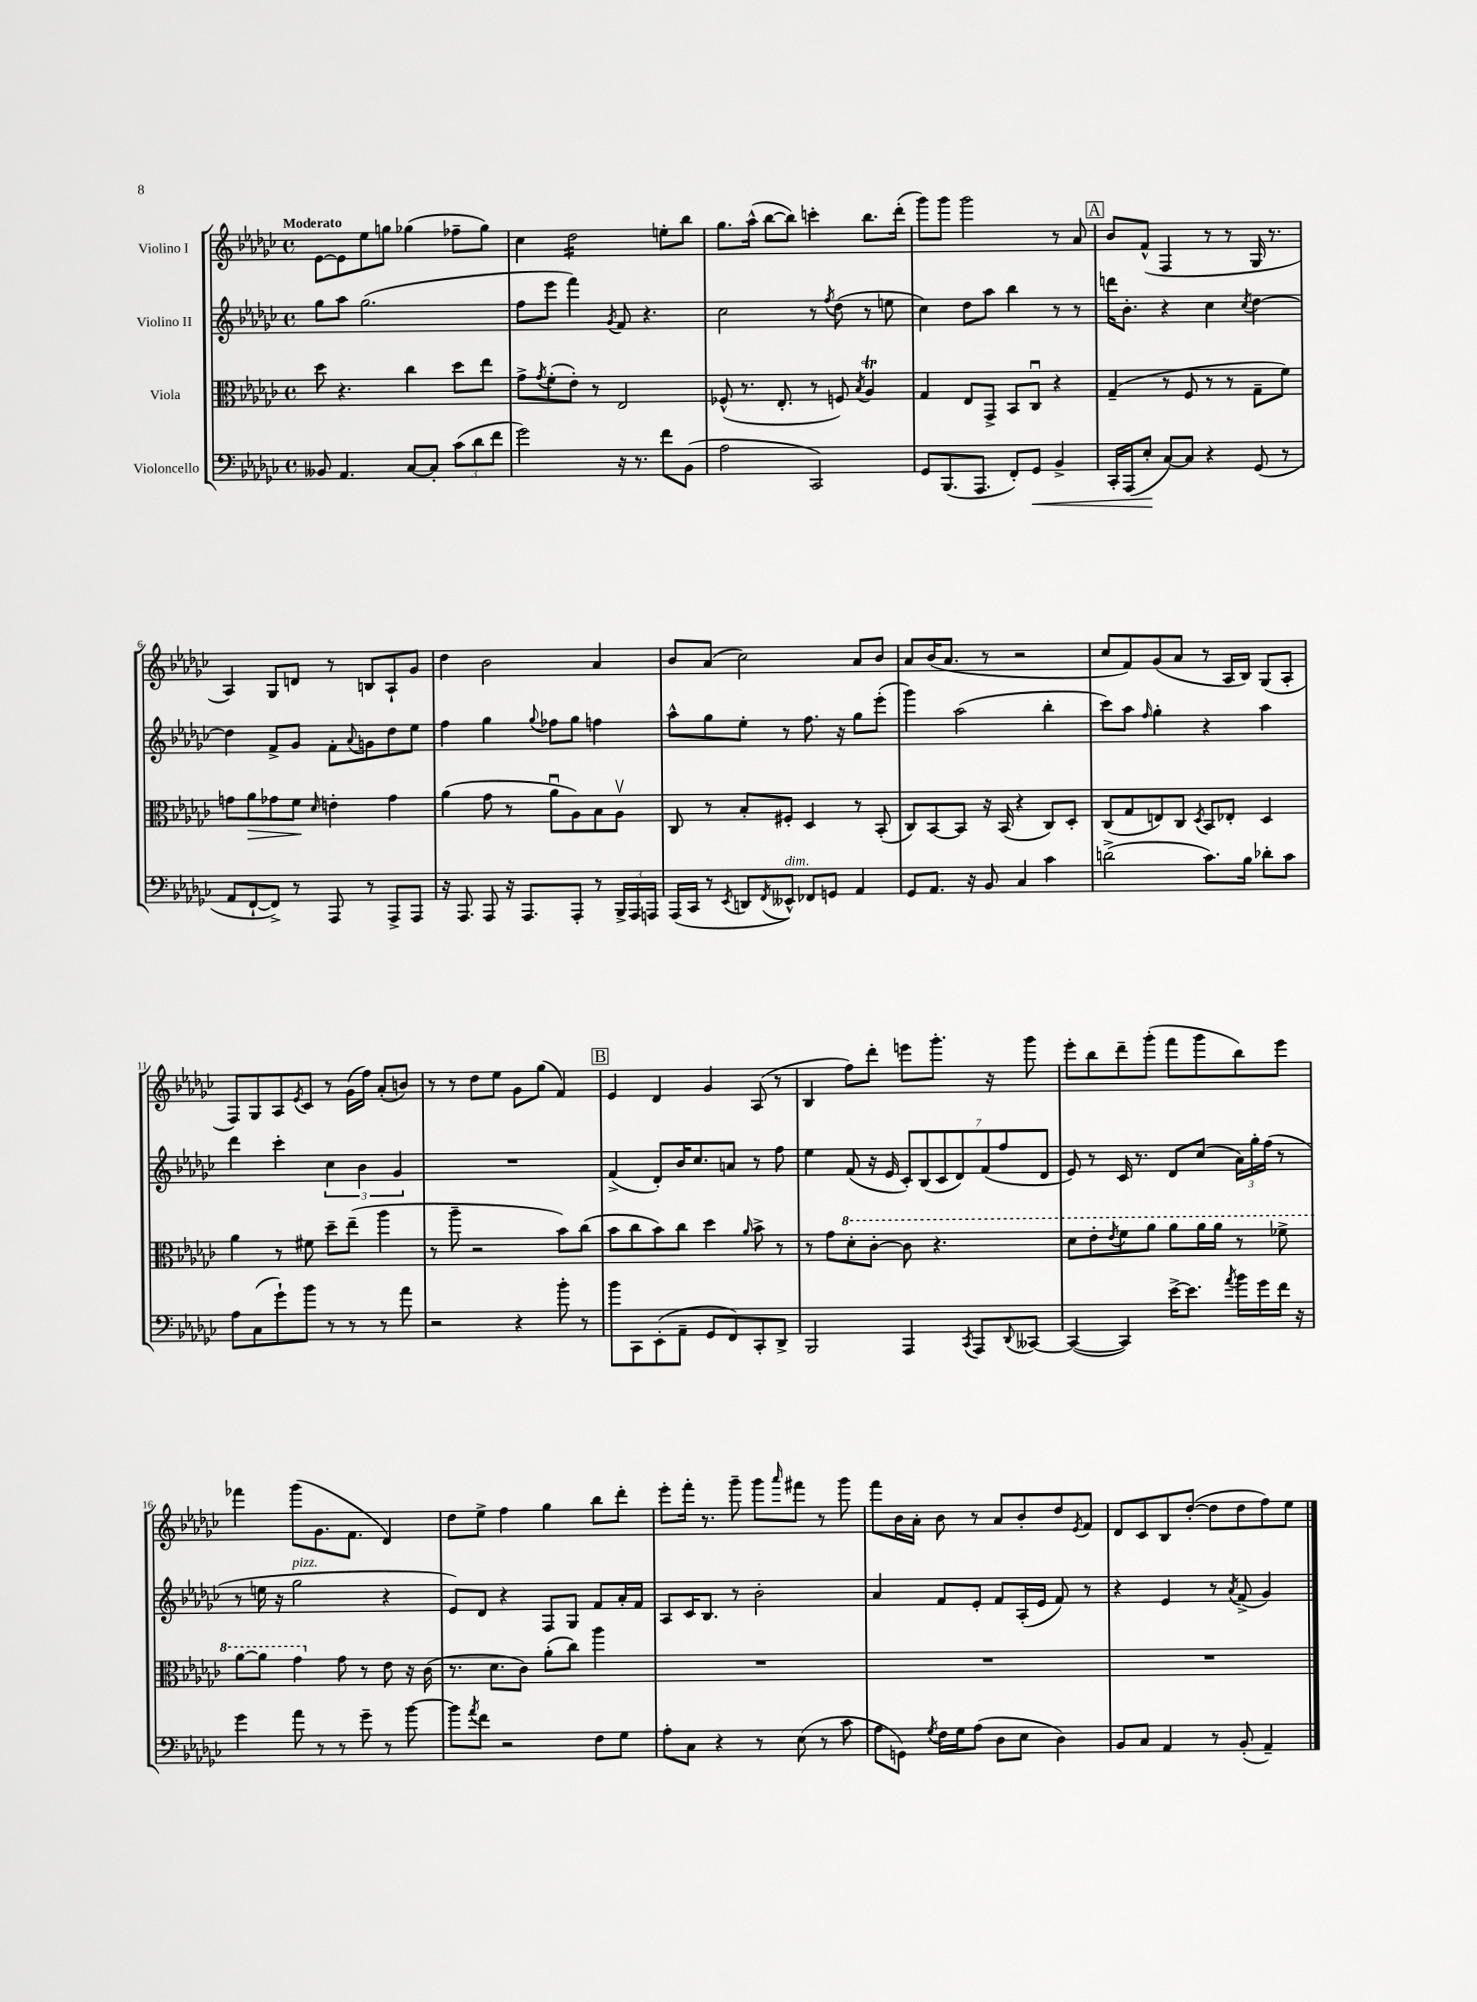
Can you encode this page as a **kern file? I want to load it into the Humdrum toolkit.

**kern	**kern	**kern	**kern
*staff4	*staff3	*staff2	*staff1
*clefF4	*clefC3	*clefG2	*clefG2
*k[b-e-a-d-g-c-]	*k[b-e-a-d-g-c-]	*k[b-e-a-d-g-c-]	*k[b-e-a-d-g-c-]
*M4/4	*M4/4	*M4/4	*M4/4
*met(c)	*met(c)	*met(c)	*met(c)
8BB--	8dd-	8gg-	[8e-
4.AA-	4.r	8aa-	8e-]
.	.	(2.gg-	8ee-
.	.	.	8gg
[8C-	4cc-	.	(4gg-
8C-']	.	.	.
(12c-	8dd-	.	8ff-~
12d-	.	.	.
.	8ee-	.	8gg-)
12f	.	.	.
=	=	=	=
2g-)	8g-^	8ff	4cc-
.	8qg-	.	.
.	(8f'	8eee-	.
.	8e-')	4fff)	2dd-
.	8r	.	.
.	.	8qg-	.
16r	2E-	8f	.
8.r	.	.	.
.	.	4.r	.
8f	.	.	8ee'
(8BB-	.	.	8bb-
=	=	=	=
2A-	(8F-^^	2cc-	8.gg-
.	8.r	.	.
.	.	.	(16aa-^^
.	.	.	[8bb-
.	8.E-'	.	.
.	.	.	8bb-])
2CC-)	8r	8r	4ccc'
.	.	8qff	.
.	8F)	(8dd-	.
.	8qB-	.	.
.	4A-	8r	8.bb-
.	.	8ee	.
.	.	.	(16ddd-'
=	=	=	=
8GG-	4G-	4cc-)	8ggg-)
(8.BBB-	.	.	8ggg-
.	8E-	8dd-	2ggg-
8.AAA-	.	.	.
.	8GG-^	8aa-	.
8FF')	8BB-	4bb-	.
8GG-	8C-u	.	.
4BB-^	4r	8r	8r
.	.	8r	8a-
=	=	=	=
16CC-'	(4G-~	16ddd	8b-
(16AAA-	.	8.b-'	.
8E-'	.	.	(8f^^
[8C-)	8r	4r	4F
8C-]	8F	.	.
4r	8r	4cc-	8r
.	8r	.	8r
.	.	8qcc-	.
(8GG-	8G-~	[4dd-	16G-
.	.	.	8.r
8r	8f)	.	.
=	=	=	=
8AA-	8g	4dd-]	4A-)
[8FF`	8a-	.	.
8FF^])	8g-	8f^	8G-
8r	8f	8g-	8d
.	16qqd-	.	.
8AAA-	4e'	8f'	8r
.	.	8qqa-	.
8r	.	8g	8B
8AAA-^	4g-	8dd-	8A-`
8AAA-	.	8ee-	8g-
=	=	=	=
16r	(4a-	4ff	4dd-
8.AAA-	.	.	.
8AAA-	8g-	4gg-	2b-
16r	8r	.	.
8.AAA-	.	.	.
.	.	8qqgg-	.
.	8a-u	8ff-	.
8AAA-'	8A-)	8gg-	.
8r	8B-	4ff	4a-
24BBB-^	8A-v	.	.
24AAA-	.	.	.
24AAA	.	.	.
=	=	=	=
(16AAA-	8C-	8aa-^^	8b-
16CC-	.	.	.
8r	8r	8gg-	(8a-
8qEE-	.	.	.
8DD	8B-'	8ee-'	2cc-)
8qFF	.	.	.
8EE--^^)	8F#'	8r	.
8FF-	4D-	8.ff	.
8GG	.	.	.
.	.	16r	.
4AA-	8r	8gg-	8a-
.	(8BB-'	(8eee-'	8b-
=	=	=	=
8GG-	8C-)	4ggg-)	8a-
8.AA-	[8BB-	.	(16b-
.	.	.	8.a-
.	8BB-]	(2aa-	.
16r	.	.	.
8BB-	16r	.	8r
.	(16BB-	.	.
4C-	4r	.	2r
4c-	8C-)	4bb-'	.
.	8D-'	.	.
=	=	=	=
(2d^	(8C-	8ccc-)	8cc-
.	8G-	8aa-	8f)
.	.	16qqff	.
.	8E)	4gg-'	(8g-
.	8C-	.	8a-
.	8qD-	.	.
8.c-)	8BB-	4r	8r
.	8E-'	.	16A-
16B-	.	.	16B-)
8d-'	4D-	4aa-	(8G-
8c-	.	.	8A-'
=	=	=	=
8A-	4a-	4ddd-	8F)
(8C-	.	.	8G-
8g-`)	8r	4ccc-'	8A-
.	.	.	8qe-
8b-	8f#	.	8c-
8r	8dd-~	6cc-	8r
8r	(8ee-~	.	(16g-
.	.	6b-	.
.	.	.	16ff)
8r	4aa-	.	(8a-'
.	.	6g-	.
8a-	.	.	8b)
=	=	=	=
2r	8r	1r	8r
.	8aa-~	.	8r
.	2r	.	8dd-
.	.	.	8ee-
4r	.	.	8g-
.	.	.	(8gg-
8b-'	8b-)	.	4f)
8r	(8cc-	.	.
=	=	=	=
8b-	8b-	(4f^	4e-
8CC-	8cc-	.	.
(8EE-'	8b-)	8d-')	4d-
8AA-~	8cc-	16b-	.
.	.	8.cc-	.
8GG-	4dd-	.	4g-
8FF)	.	8a	.
.	16qqa-	.	.
8CC-'	8b-^	8r	(8A-
8DD-^	8r	8ff	8r
=	=	=	=
2BBB-	8r	4ee-	4B-
.	8g-	.	.
.	8dd-'	(8f	8ff)
.	[8cc-'	16r	8ddd-'
.	.	16e-	.
4AAA-	8cc-]	14c-')	8eee
.	.	(14B-	.
.	4.r	.	8.ggg-'
.	.	14c-	.
.	.	14d-)	.
8qCC-	.	.	.
8AAA-	.	.	.
.	.	(14f	.
.	.	.	16r
.	.	14ff	.
8qqDD-	.	.	.
[8CC--	.	.	8ggg-
.	.	14d-	.
=	=	=	=
(4CC--_	8dd-	8e-)	8eee-'
.	8ee-'	8r	8bb-
.	8qee-	.	.
4CC--])	8ff	16c-	8ddd-~
.	.	8.r	.
.	8aa-	.	(8ggg-'
[16e-^	8aa-	8d-	8fff
8.e-]	.	.	.
.	16aa-	(8cc-	8ggg-
.	16aa-	.	.
8qa-	.	.	.
16b-	8r	24a-)	8bb-)
.	.	24gg-'	.
16g-	.	.	.
.	.	(24ff	.
16f	8ff-^	8r	8eee-
16r	.	.	.
=	=	=	=
4g-	[8aa-	8r	4fff-
.	8aa-]	16ee	.
.	.	16r	.
8a-	4gg-	2gg-	(8ggg-
8r	.	.	8.g-
8r	8g-	.	.
.	.	.	8.f
8g-~	8r	.	.
8r	8e-	4r	4d-)
[8b-	16r	.	.
.	(16c-	.	.
=	=	=	=
8b-]	8.r	8e-)	8dd-
8qa-	.	.	.
8f	.	8d-	8ee-^
.	8.d-	.	.
2r	.	4r	4ff
.	8c-)	.	.
.	(8a-'	8F	4gg-
.	8cc-)	8G-	.
8F	4aa-	8f	8bb-
8G-	.	16a-'	8ddd-'
.	.	16f	.
=	=	=	=
8A-'	1r	8A-	8eee-'
8C-	.	16c-	16fff'
.	.	8.B-	8.r
4r	.	.	.
.	.	8r	8ggg-~
8r	.	2b-'	8ggg-
.	.	.	16qqaaa-
(8E-	.	.	8fff#
8r	.	.	8r
8c-	.	.	8ggg-
=	=	=	=
8A-	1r	4a-	8fff
8GG)	.	.	16b-
.	.	.	16a-'
8qG-	.	.	.
16F	.	8f	8b-
16G-	.	.	.
(8A-	.	8e-'	8r
8D-	.	8f	8a-
8E-	.	(16A-'	8b-'
.	.	16e-	.
4D-)	.	8f)	8dd-
.	.	.	8qe-
.	.	8r	8f
=	=	=	=
8BB-	1r	4r	8d-
8C-	.	.	8c-
4AA-	.	4e-	8B-
.	.	.	([8dd-'
8r	.	8r	8dd-]
.	.	8qa-	.
(8BB-'	.	(8f^	8dd-
4AA-~)	.	4g-)	8ff)
.	.	.	8ee-
==	==	==	==
*-	*-	*-	*-
